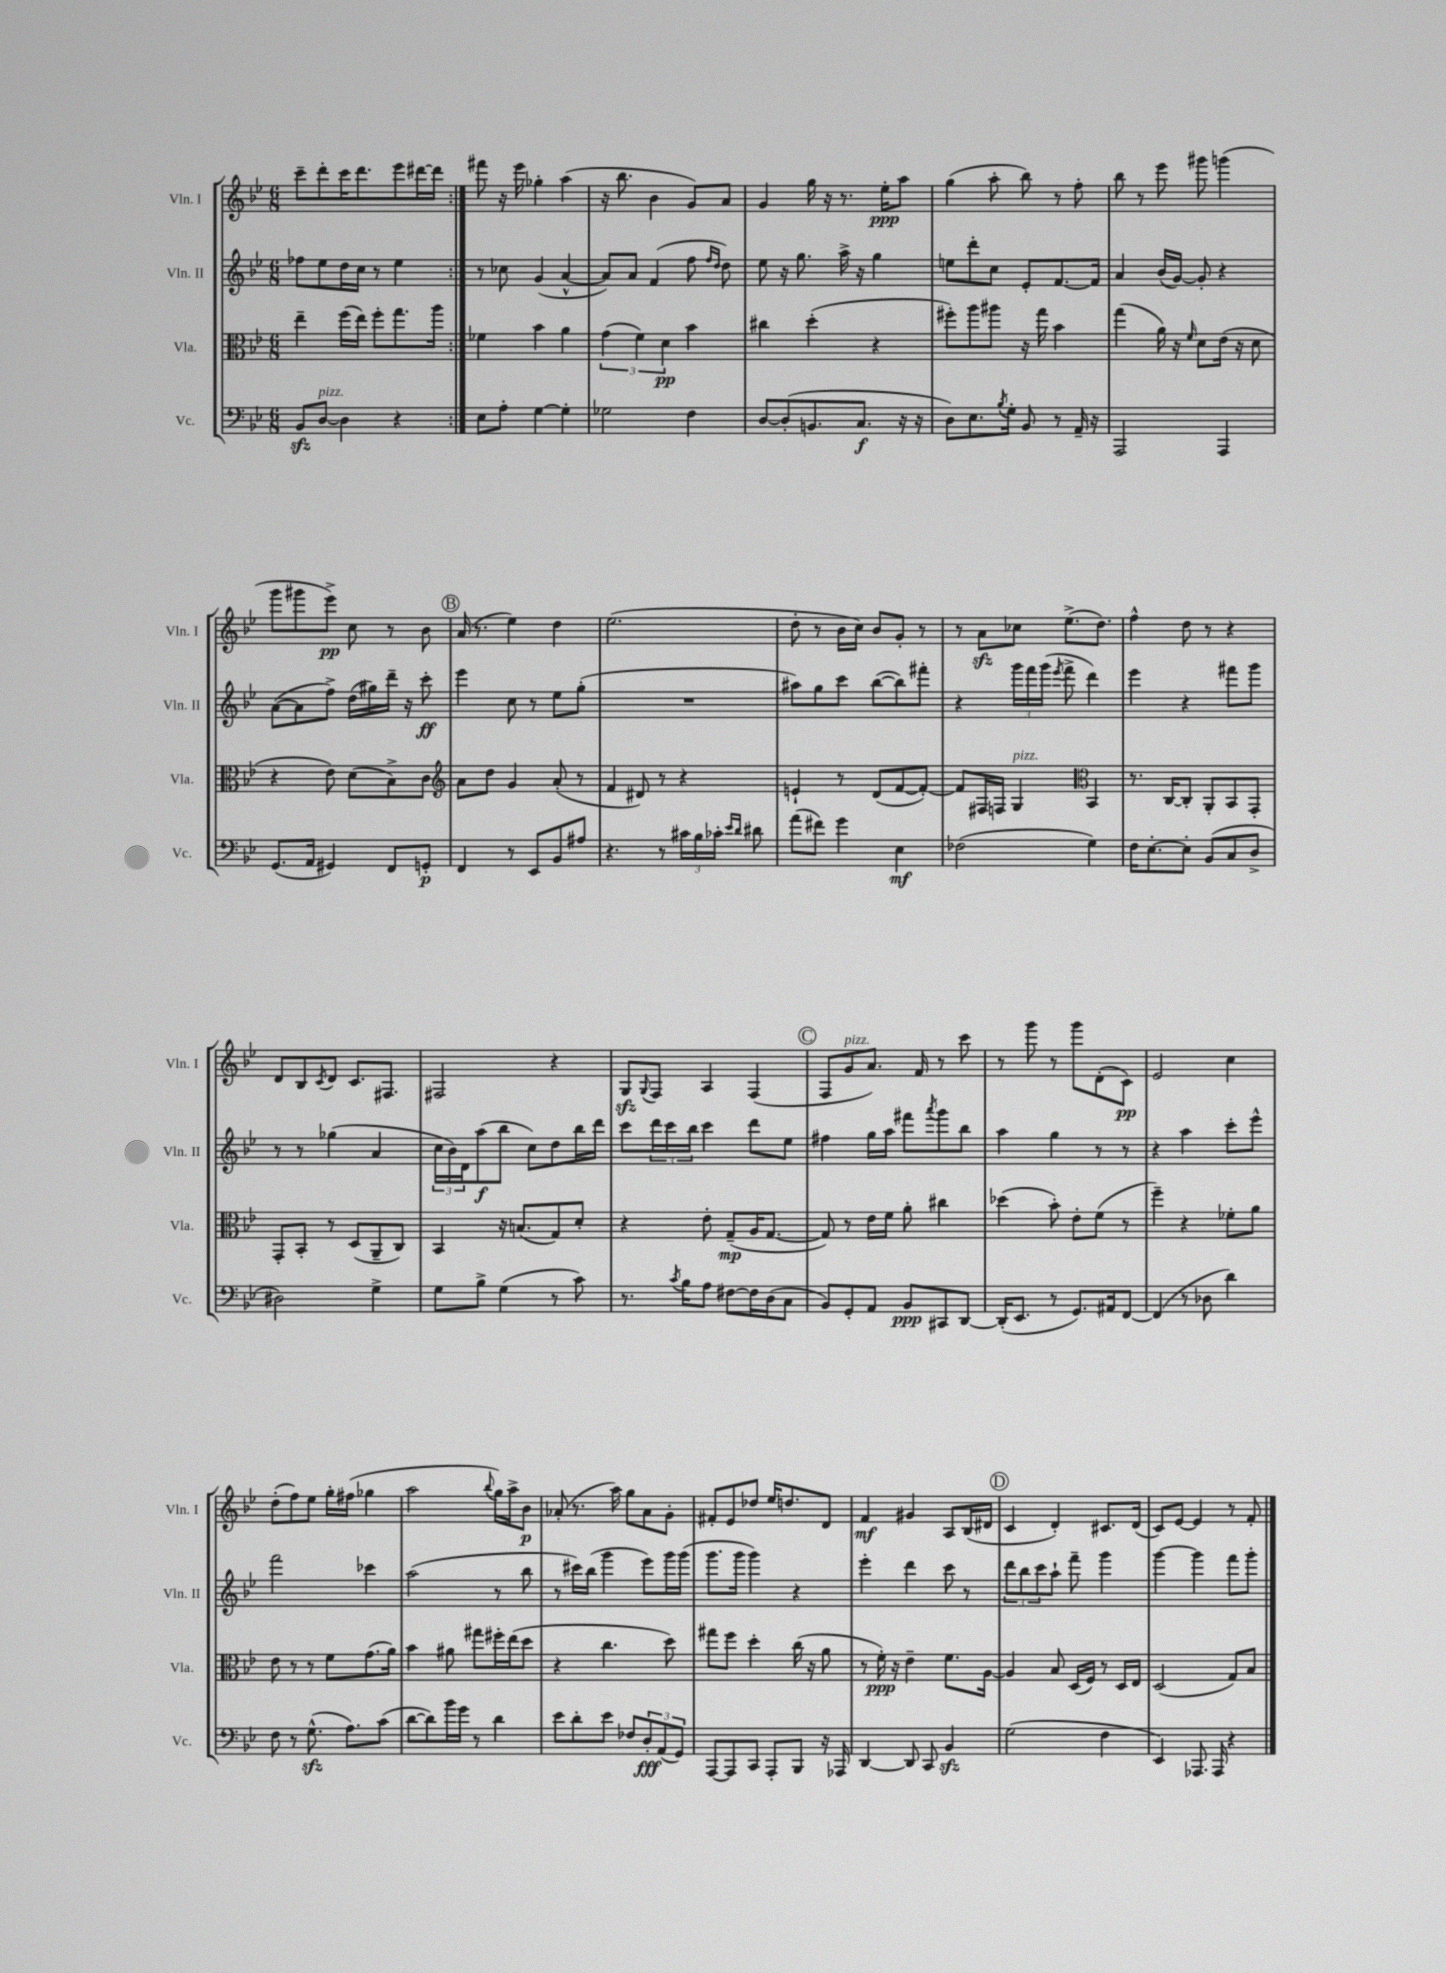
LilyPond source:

<<
\new StaffGroup <<
\new Staff = "s0" \with { instrumentName = "Vln. I" shortInstrumentName = "Vln. I" } {
    \clef treble \key bes \major \numericTimeSignature \time 6/8
    \repeat volta 2 { c'''8-- d'''8-. c'''16 d'''8. ees'''8 dis'''16~ dis'''16 | }
    fis'''8 r16 ees'''16 ges''4-. a''4( |
    r16 bes''8. bes'4 g'8) a'8 |
    g'4 g''16 r16 r8. ees''16-.\ppp a''8 |
    g''4( a''8-. bes''8) r8 f''8-. |
    bes''8 r8 ees'''8 gis'''8 g'''4( |
    g'''8 gis'''8 ees'''8->\pp) c''8 r8 bes'8 |
    \mark \markup { \circle "B" } a'16( r8. ees''4) d''4 |
    ees''2.( |
    d''8-. r8 bes'16 c''16) bes'8 g'8-. r8 |
    r8 a'8\sfz ces''8 ees''8.->( d''8.) |
    f''4-^ d''8 r8 r4 |
    d'8 bes8 \acciaccatura { c'8 } d'8 c'8. fis8. |
    fis2 r4 |
    g8\sfz \appoggiatura { g8 } f8 a4 f4( |
    \mark \markup { \circle "C" } f8 g'8^\markup { \italic "pizz." } a'8.) f'16 r8 c'''8 |
    r8 g'''8 r8 g'''8 d'8-.( c'8\pp) |
    ees'2 c''4 |
    d''8-.( f''8) ees''8 g''16-. fis''16( ges''4 |
    a''2 \appoggiatura { bes''8 } g''16) a''16-> bes'8\p |
    aes'8-.( r8. a''16) g''8 aes'8 g'8-. |
    fis'8-. ees'8 des''8 ees''16 d''8. d'8 |
    f'4\mf gis'4 a8 bes16( dis'16 |
    \mark \markup { \circle "D" } c'4 d'4-.) cis'8. d'16( |
    c'8) ees'8~ ees'4 r8 f'8-. \bar "|." |
}
\new Staff = "s1" \with { instrumentName = "Vln. II" shortInstrumentName = "Vln. II" } {
    \clef treble \key bes \major \numericTimeSignature \time 6/8
    \repeat volta 2 { fes''8 ees''8 d''16 c''16 r8 ees''4 | }
    r8 ces''8 g'4( a'4~-^ |
    a'8) a'8 f'4( f''8 \grace { f''16 d''16 } d''8) |
    ees''8 r16 g''8. a''16-> r16 g''4 |
    e''8 d'''8-. c''8 ees'8-. f'8.~ f'16 |
    a'4 bes'16( g'16~) g'8-. r4 |
    a'8~( a'8 f''8->) d''16( gis''16) d'''16-- r16 c'''8-.\ff |
    \mark \markup { \circle "B" } ees'''4 c''8 r8 ees''8 g''8-.( |
    R2. |
    ais''8) g''8 c'''8 bes''8~( bes''8) fis'''8-. |
    r4 \tuplet 3/2 { g'''16 f'''16 g'''16( } \acciaccatura { ees'''8 } f'''8-> d'''4) |
    ees'''4 r4 fis'''8 g'''8 |
    r8 r8 ges''4( a'4 |
    \tuplet 3/2 { c''16 bes'16) d'16 } a''8\f( bes''8 c''8) d''8 bes''16 d'''16 |
    c'''8 \tuplet 3/2 { d'''16 c'''16 bes''16 } c'''4 d'''8 ees''8 |
    \mark \markup { \circle "C" } fis''4 g''16 a''16 fis'''8 \acciaccatura { a'''8 } g'''8 bes''8 |
    a''4 g''4 r8 r8 |
    r4 a''4 c'''8-. ees'''8-^ |
    f'''2 ces'''4 |
    a''2( r8 bes''8 |
    r8 cis'''16) bes''16( g'''4 ees'''8) g'''16 g'''16( |
    g'''8. g'''16 g'''4) r4 |
    ees'''4-. d'''4 c'''8 r8 |
    \mark \markup { \circle "D" } \tuplet 3/2 { d'''8 bes''8 c'''8 } a''8-! f'''8-- g'''4 |
    g'''4~ g'''4 f'''8 g'''8-. \bar "|." |
}
\new Staff = "s2" \with { instrumentName = "Vla." shortInstrumentName = "Vla." } {
    \clef alto \key bes \major \numericTimeSignature \time 6/8
    \repeat volta 2 { ees''4-- f''16( ees''16) f''8-. g''8. a''16 | }
    fes'4 bes'4 a'4 |
    \tuplet 3/2 { g'4( f'4) d'4\pp } bes'4 |
    cis''4 d''4-.( r4 |
    fis''8-.) a''8 ais''8 r16 g''16 bes'4 |
    g''4( a'16) r16 \grace { f'16 } d'8 ees'16( r16 d'8 |
    r4 ees'8) d'8( bes8->) c'8 |
    \mark \markup { \circle "B" } \clef treble a'8 d''8 g'4 a'8-.( r8 |
    f'4 dis'8) r8 r4 |
    e'4-! r8 d'8( f'8~ f'8~-.) |
    f'8 fis16 f16 g4^\markup { \italic "pizz." } \clef alto bes,4 |
    r8. c16~ c8-. a,8-. bes,8 g,8-. |
    g,8-. bes,8-. r8 d8( a,8-- c8) |
    bes,4 r16 b8.( g8) d'8-. |
    r4 ees'8-. g8--\mp( a16 g8.~ |
    \mark \markup { \circle "C" } g8) r8 ees'16 f'16 a'8-. cis''4 |
    des''4( bes'8-.) ees'8-. f'8( r8 |
    f''4--) r4 fes'8-. a'8 |
    ees'8 r8 r8 f'8 g'8.( a'16) |
    bes'4 ais'8 gis''8 fis''16-. ees''16( d''8 |
    r4 c''4. d''8) |
    gis''8 f''8 d''4-. c''16( r16 a'8 |
    r8 f'16-.\ppp) r16 ees'4-- f'8. a16~ |
    \mark \markup { \circle "D" } a4 bes8 d16( f16) r8 d16 ees16 |
    d2( g8) bes8 \bar "|." |
}
\new Staff = "s3" \with { instrumentName = "Vc." shortInstrumentName = "Vc." } {
    \clef bass \key bes \major \numericTimeSignature \time 6/8
    \repeat volta 2 { bes,8\sfz d8~^\markup { \italic "pizz." } d4 r4 | }
    ees8 a8-. g4~ g4-. |
    ges2 f4 |
    d8~ d8-.( b,8. c8.\f r16 r16 |
    d8) ees8. \acciaccatura { bes8 } g16-. bes,8 r8 a,16-- r16 |
    a,,2 a,,4 |
    g,8.( a,16 gis,4) f,8 g,8-.\p |
    \mark \markup { \circle "B" } f,4 r8 ees,8 bes,8 ais8 |
    r4. r8 \tuplet 3/2 { cis'16 bes16 ces'16-. } \grace { ees'16 d'16 } dis'8 |
    a'8( fis'8) g'4 ees4\mf |
    fes2( g4) |
    f16 ees8.~-. ees8-. bes,8( c8 d8-> |
    dis2) g4-> |
    g8 bes8-> g4( r8 c'8) |
    r8. \acciaccatura { c'8 } bes16 a8 fis8~ fis16 d16( c8 |
    \mark \markup { \circle "C" } bes,8) g,8-. a,8 bes,8\ppp cis,8 d,8~ |
    d,16-.( ees,8. r8 g,8.) ais,16 f,8~ |
    f,4( r8 des8 d'4) |
    f8 r8 g8.-^\sfz( a8.) c'8( |
    d'8~ d'8) bes'16 g'16 r8 d'4 |
    ees'8 d'8-. ees'8 fes8 \tuplet 3/2 { d8-.\fff a,8( g,8) } |
    a,,8~ a,,8 c,8 a,,8-. bes,,8 r16 aes,,16 |
    d,4~ d,8 c,8 bes,4\sfz |
    \mark \markup { \circle "D" } g2( f4 |
    ees,4) aes,,8. aes,,16 r4 \bar "|." |
}
>>
>>
\layout { \context { \Score \remove "Bar_number_engraver" } }
